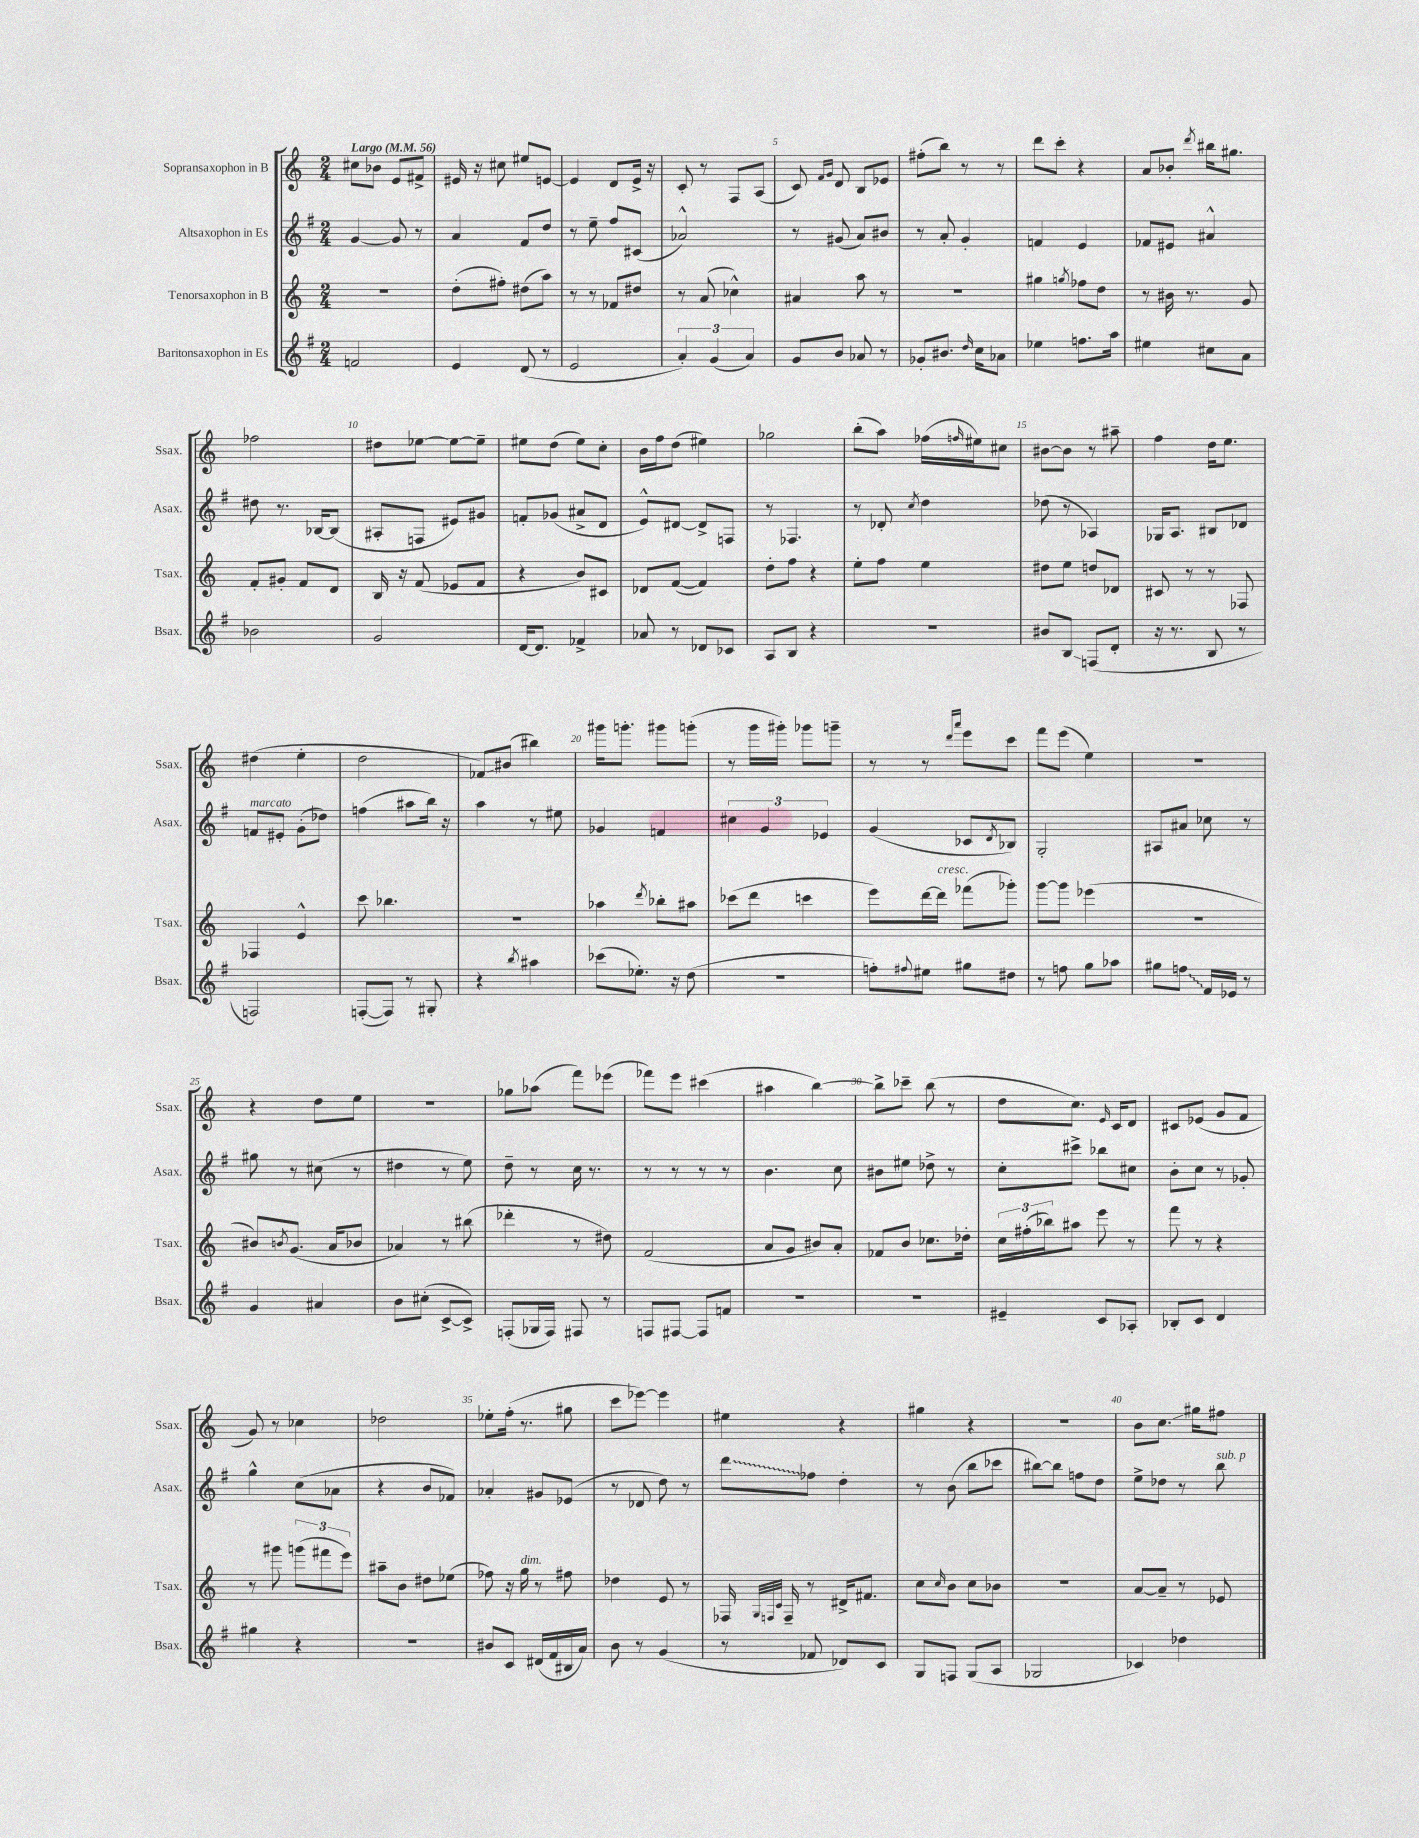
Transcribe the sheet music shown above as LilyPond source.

<<
\new StaffGroup <<
\new Staff = "s0" \with { instrumentName = "Sopransaxophon in B" shortInstrumentName = "Ssax." } {
    \clef treble \key c \major \numericTimeSignature \time 2/4 \tempo "Largo" 4 = 56
    cis''8 bes'8 e'8 fis'8-> |
    eis'16 r16 cis''8 eis''8 e'8~ |
    e'4 d'8 e'16-> r16 |
    c'8-. r8 f8 a8( |
    c'8) \grace { f'16 g'16 } d'8 b8 ees'8 |
    fis''8-.( b''8) r8 r8 |
    d'''8 c'''8-. r4 |
    a'8 bes'8-. \acciaccatura { d'''8 } bis''16 gis''8. |
    fes''2 |
    dis''8 ees''8~ ees''8~ ees''8-- |
    eis''8 d''8( eis''8) c''8-. |
    b'16 f''16 d''8( eis''4) |
    ges''2 |
    b''8-.( a''8) fes''16( \grace { f''16 } eis''16) cis''8 |
    bis'8~ bis'8 r8 ais''8-- |
    f''4 d''16 e''8. |
    dis''4( e''4-. |
    d''2 |
    fes'8\glissando) bis'8( bis''4) |
    gis'''16 g'''8.-. gis'''8 g'''8-.( |
    r8 g'''16 gis'''16-.) ges'''8 g'''8-- |
    r8 r8 \grace { d'''16 a'''16 } e'''8 c'''8 |
    f'''8 e'''8( e''4) |
    R2 |
    r4 d''8 e''8 |
    R2 |
    ges''8 aes''8( f'''8) ees'''8( |
    fes'''8) e'''8 cis'''4( |
    ais''4 b''4~) |
    b''8-> ces'''8-- b''8( r8 |
    d''8 c''8.) \grace { e'16 } c'16 d'8 |
    cis'8 ees'8( g'8 f'8 |
    g'8) r8 ces''4 |
    des''2 |
    ees''8-. f''16-.( r8. gis''8 |
    c'''8 ees'''8~) ees'''4 |
    eis''4 r4 |
    gis''4 r4 |
    r2 |
    b'8 c''8.\glissando gis''16 fis''8 \bar "|." |
}
\new Staff = "s1" \with { instrumentName = "Altsaxophon in Es" shortInstrumentName = "Asax." } {
    \clef treble \key g \major \numericTimeSignature \time 2/4
    g'4~ g'8 r8 |
    a'4 fis'8 d''8 |
    r8 e''8-- fis''8 cis'8( |
    aes'2-^) |
    r8 gis'8( a'8) bis'8 |
    r8 a'8-. g'4-. |
    f'4 e'4 |
    fes'8 eis'8 ais'4-^ |
    dis''8 r8. bes16~ bes8( |
    ais8-. f8 eis'8) gis'8 |
    f'8-. ges'8( ais'8-> d'8 |
    e'8-^) dis'8~ dis'8-> f8 |
    r8 fes4. |
    r8 des'8-. \acciaccatura { c''8 } d''4 |
    des''8( r8 aes4) |
    ges16 a8. bis8 des'8 |
    f'8^\markup { \italic "marcato" } eis'8-. g'8-.( des''8) |
    f''4( ais''8 b''16) r16 |
    a''4 r8 eis''8 |
    ges'4 f'4 |
    \tuplet 3/2 { cis''4 g'4 ees'4 } |
    g'4( ces'8 \acciaccatura { d'8 } bes8) |
    g2-. |
    ais8 ais'8 ces''8 r8 |
    gis''8 r8 cis''8( r8 |
    dis''4 r8 e''8) |
    d''8-- r8 c''16 r8. |
    r8 r8 r8 r8 |
    b'4. c''8 |
    bis'8 eis''8 des''8-> r8 |
    c''8-. cis'''8-> bes''8 cis''8 |
    b'8-. c''8 r8 ges'8-. |
    g''4-^ c''8( aes'8 |
    r4 b'8 fes'8) |
    aes'4-. gis'8 ees'8( |
    r8 des'8 d''8) r8 |
    \once \override Glissando.style = #'zigzag d'''8\glissando fes''8 d''4-. |
    r8 b'8( b''8 ces'''8 |
    bis''8~) bis''8 f''8 d''8 |
    e''8-> des''8 r8 b''8^\markup { \italic "sub. p" } \bar "|." |
}
\new Staff = "s2" \with { instrumentName = "Tenorsaxophon in B" shortInstrumentName = "Tsax." } {
    \clef treble \key c \major \numericTimeSignature \time 2/4
    R2 |
    d''8-.( fis''8-.) dis''8( a''8) |
    r8 r8 fes'8 dis''8 |
    r8 a'8( ces''4-^) |
    ais'4 a''8 r8 |
    r2 |
    gis''4 \acciaccatura { g''8 } fes''8 d''8 |
    r8 bis'16 r8. g'8 |
    f'8-. gis'8-. f'8 d'8 |
    b16 r16 f'8( ees'8 f'8 |
    r4 b'8) cis'8 |
    des'8 f'8~( f'4) |
    d''8-. f''8 r4 |
    e''8-. f''8 e''4 |
    dis''8 e''8 d''8 des'8 |
    cis'8 r8 r8 fes8 |
    fes4 e'4-^ |
    c'''8 bes''4. |
    R2 |
    aes''4 \acciaccatura { d'''8 } bes''8-. ais''8 |
    ces'''8( d'''8 c'''4 |
    e'''8) d'''16~ d'''16^\markup { \italic "cresc." } fes'''8( ges'''8-.) |
    g'''8~ g'''8 ees'''4( |
    r2 |
    bis'8) \acciaccatura { b'8 } g'8.( a'16 bes'8 |
    aes'4) r8 bis''8( |
    des'''4-. r8 dis''8) |
    f'2( |
    a'8 g'8 bis'8) a'8-. |
    fes'8 b'8 ces''8. des''16-. |
    \tuplet 3/2 { c''16 fis''16-.( bes''16) } ais''8 e'''8 r8 |
    f'''8 r8 r4 |
    r8 gis'''8 \tuplet 3/2 { g'''8( fis'''8 e'''8) } |
    ais''8-- b'8 dis''8 ees''8( |
    fes''8) r16 g''16^\markup { \italic "dim." } r8 fis''8 |
    des''4 e'8 r8 |
    fes16 \grace { g32 f32 c'32 } f16-- r8 dis'16-> fis'8. |
    c''8 \grace { c''16 } b'8 c''8 bes'8 |
    R2 |
    a'8~ a'8-- r8 ees'8 \bar "|." |
}
\new Staff = "s3" \with { instrumentName = "Baritonsaxophon in Es" shortInstrumentName = "Bsax." } {
    \clef treble \key g \major \numericTimeSignature \time 2/4
    f'2 |
    e'4 d'8( r8 |
    e'2 |
    \tuplet 3/2 { a'4-.) g'4( a'4) } |
    g'8 b'8 aes'8 r8 |
    ges'8-. bis'8. \grace { d''16 } c''16 aes'8 |
    ees''4 f''8. a''16 |
    eis''4 cis''8 a'8 |
    bes'2 |
    g'2 |
    d'16~ d'8. fes'4-> |
    aes'8 r8 des'8 ces'8 |
    a8 b8 r4 |
    r2 |
    bis'8 b8\glissando f8( d'8-. |
    r16 r8. b8 r8 |
    f2) |
    f8~-.( f8) r8 gis8-. |
    r4 \acciaccatura { b''8 } ais''4 |
    ces'''8( ees''8.-.) r16 d''8( |
    R2 |
    f''8-.) \appoggiatura { fis''8 } eis''8 gis''8 dis''8 |
    r8 f''8 g''8 aes''8 |
    gis''8 \once \override Glissando.style = #'zigzag f''8\glissando fis'16 ees'16 r8 |
    g'4 ais'4 |
    b'8 cis''8-.( c'8~-> c'8->) |
    f8-.( ges16 f16) fis8 r8 |
    f8 fis8~ fis8 f'8 |
    R2 |
    r2 |
    eis'4-- c'8 aes8-. |
    bes8-. c'8 d'4 |
    gis''4 r4 |
    r2 |
    bis'8 c'8 dis'16( fis'16 bis16 a'16) |
    b'8 r8 g'4( |
    r8 fes'8 des'8) c'8 |
    g8 f8 g8( a8 |
    ges2 |
    ces'4) des''4 \bar "|." |
}
>>
>>
\layout { \context { \Score \override BarNumber.break-visibility = ##(#f #t #t) barNumberVisibility = #(every-nth-bar-number-visible 5) } }
